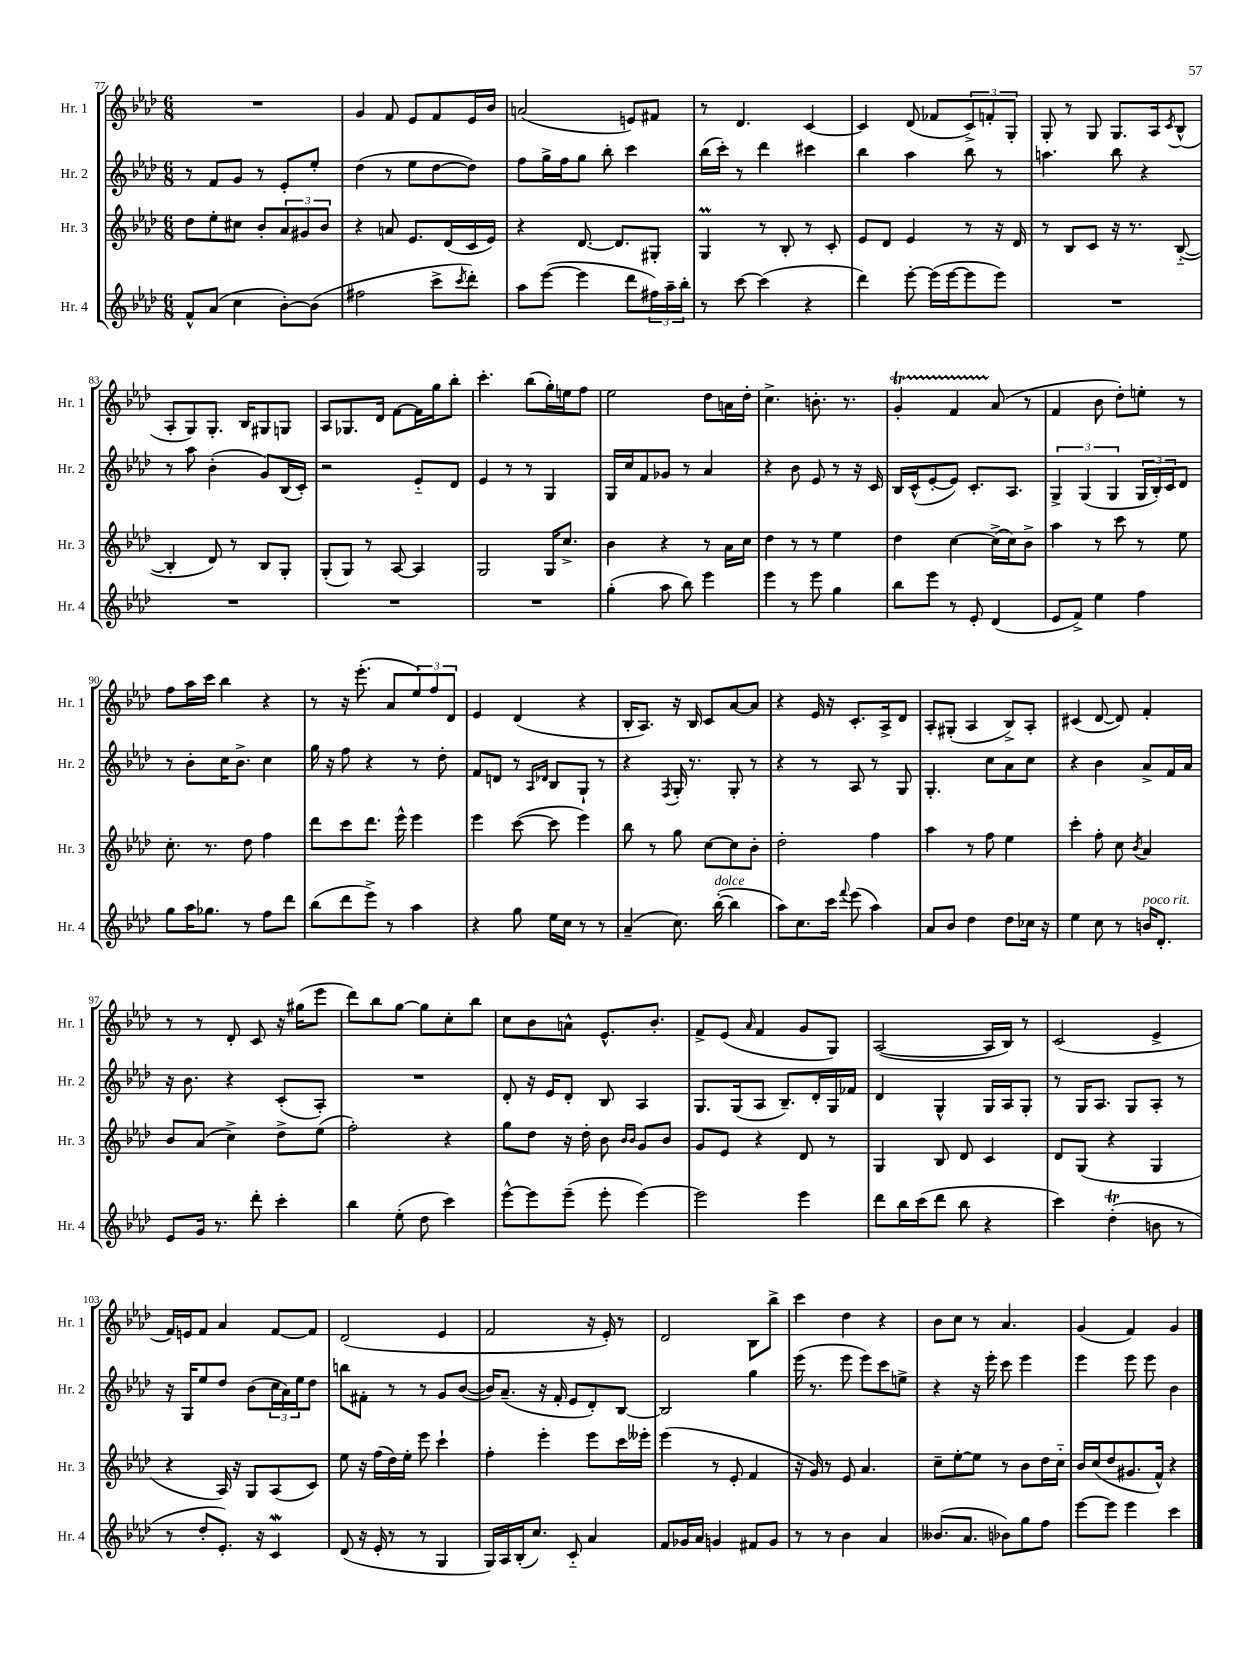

**kern	**kern	**kern	**kern
*staff4	*staff3	*staff2	*staff1
*clefG2	*clefG2	*clefG2	*clefG2
*k[b-e-a-d-]	*k[b-e-a-d-]	*k[b-e-a-d-]	*k[b-e-a-d-]
*M6/8	*M6/8	*M6/8	*M6/8
8f^^	8dd-	8r	2.r
(8a-	8ee-'	8f	.
4cc	8cc#	8g	.
.	8b-'	8r	.
[8b-')	12a-	8e-'	.
.	12g#	.	.
(8b-]	.	8ee-'	.
.	12b-	.	.
=	=	=	=
2ff#	4r	(4dd-	4g
.	8a	8r	8f
.	8.e-	8ee-	8e-
8ccc^	.	[8dd-	8f
.	(16d-	.	.
8qccc	.	.	.
8ddd-')	16c	8dd-])	16e-
.	16e-)	.	16b-
=	=	=	=
8aa-	4r	8ff	(2a
([8eee-	.	16gg^	.
.	.	16ff	.
4eee-]	[8.d-	8gg	.
.	.	8bb-'	.
.	8.d-]	.	.
8ddd-	.	4ccc	8e)
24ff#)	8G#'	.	8f#
24aa-~	.	.	.
24bb-'	.	.	.
=	=	=	=
8r	4G	(16bb-	8r
.	.	16ccc')	.
[8ccc	.	8r	4.d-
(4ccc]	8r	4ddd-	.
.	8B-'	.	.
4r	8r	4ccc#	[4c
.	8c'	.	.
=	=	=	=
4ddd-)	8e-	4bb-	4c]
.	8d-	.	.
[8eee-'	4e-	4aa-	(8d-
(16eee-]	.	.	8f-
[16eee-	.	.	.
8eee-]	8r	8bb-	12c^)
.	.	.	12f'
8eee-)	16r	8r	.
.	.	.	12G'
.	16d-	.	.
=	=	=	=
2.r	8r	4.aa	8G'
.	8B-	.	8r
.	8c	.	8G
.	16r	8bb-	8.G
.	8.r	.	.
.	.	4r	.
.	.	.	16A-
.	.	.	8qc
.	([8B-'~	.	(8B-^^
=	=	=	=
2.r	4B-']	8r	8A-'
.	.	8aa-	8G)
.	8d-)	(4b-'	8.G'
.	8r	.	.
.	.	.	16B-
.	8B-	8g)	8G#
.	8G'	(16B-	8G
.	.	16c')	.
=	=	=	=
2.r	(8G'	2r	8A-
.	8G)	.	8.G-
.	8r	.	.
.	.	.	16d-
.	[8A-	.	[8f
.	4A-]	8e-'~	16f]
.	.	.	16gg
.	.	8d-	8bb-'
=	=	=	=
2.r	2G	4e-	4.ccc'
.	.	8r	.
.	.	8r	(8bb-
.	16G	4G	16gg')
.	8.cc^	.	16ee
.	.	.	8ff
=	=	=	=
(4gg'	4b-	16G	2ee-
.	.	16cc	.
.	.	8f	.
8aa-	4r	8g-	.
8bb-)	.	8r	.
4eee-	8r	4a-	8dd-
.	16a-	.	16a
.	16cc	.	16dd-'
=	=	=	=
4eee-	4dd-	4r	4.cc^
8r	8r	8b-	.
8eee-	8r	8e-	8.b'
4gg	4ee-	8r	.
.	.	.	8.r
.	.	16r	.
.	.	16c	.
=	=	=	=
8bb-	4dd-	16B-	4g'
.	.	(16c^^	.
8eee-	.	[8e-'	.
8r	[4cc	8e-])	4f
8e-'	.	8.c'	.
(4d-	(16cc^]	.	(8a-
.	16cc)	8.A-	.
.	8b-^	.	8r
=	=	=	=
8e-	4aa-	6G^	4f
8f^)	.	.	.
.	.	(6G	.
4ee-	8r	.	8b-
.	.	6G	.
.	8ccc	.	8dd-')
4ff	8r	24G	8ee'
.	.	24B-')	.
.	.	24c	.
.	8ee-	8d-	8r
=	=	=	=
8gg	8.cc'	8r	8ff
16aa-	.	8b-'	16aa-
8.gg-	8.r	.	16ccc
.	.	16cc	4bb-
.	.	8.b-^	.
8r	8dd-	.	.
8ff	4ff	4cc	4r
8ddd-	.	.	.
=	=	=	=
(8bb-	8ddd-	16gg	8r
.	.	16r	.
8ddd-	8ccc	8ff	16r
.	.	.	(8.eee-'
8eee-^)	8.ddd-	4r	.
8r	.	.	8a-
.	16eee-^^	.	.
4aa-	4eee-	8r	12ee-)
.	.	.	12ff
.	.	8dd-'	.
.	.	.	12d-
=	=	=	=
4r	4eee-	8f	4e-
.	.	8d	.
8gg	([8ccc	8r	(4d-
.	.	16qqA-	.
.	.	16qqd-	.
16ee-	8ccc]	8B-	.
16cc	.	.	.
8r	4eee-)	8G`	4r
8r	.	8r	.
=	=	=	=
(4a-~	8bb-	4r	16B-'
.	.	.	8.A-)
.	8r	.	.
.	.	8qF	.
8.cc)	8gg	16G'	16r
.	.	8.r	16B-
.	[8cc	.	8c
([16bb-'	.	.	.
4bb-]	8cc]	8G'	[8a-
.	8b-'	8r	8a-]
=	=	=	=
8aa-)	2dd-'	4r	4r
8.cc	.	.	.
.	.	8r	16e-
16ccc	.	.	16r
8qqfff	.	.	.
(8eee-	.	8A-	8.c'
4aa-)	4ff	8r	.
.	.	.	16A-^
.	.	8G	8d-
=	=	=	=
8a-	4aa-	4.G'	8A-'
8b-	.	.	(8G#'
4dd-	8r	.	4A-
.	8ff	8cc	.
8dd-	4ee-	8a-	8B-^)
16cc-	.	8cc	8A-'
16r	.	.	.
=	=	=	=
4ee-	4ccc'	4r	(4c#
8cc	8ff'	4b-	[8d-
8r	8cc	.	8d-])
.	8qb-	.	.
16b	4a-	8a-^	4f'
8.d-'	.	.	.
.	.	16f	.
.	.	16a-	.
=	=	=	=
8e-	8b-	16r	8r
.	.	8.b-	.
16g	(8a-	.	8r
8.r	.	.	.
.	4cc^)	4r	8d-'
8ddd-'	.	.	8c
4ccc'	8dd-^	(8c'	16r
.	.	.	(16gg#
.	(8ee-	8A-')	8eee-
=	=	=	=
4bb-	2ff')	2.r	8ddd-)
.	.	.	8bb-
(8ee-'	.	.	[8gg
8dd-	.	.	8gg]
4ccc)	4r	.	8cc'
.	.	.	8bb-
=	=	=	=
[8eee-^^	8gg	8d-'	8cc
8eee-]	8dd-	16r	8b-
.	.	16e-	.
(8eee-~	16r	8d-'	8a^^
.	16dd-'	.	.
8eee-'	8b-	8B-	8.e-^^
.	16qqb-	.	.
.	16qqb-	.	.
[4eee-)	8g	4A-	.
.	.	.	8.b-'
.	8b-	.	.
=	=	=	=
2eee-]	8g	8.G	8f^
.	8e-	.	(8e-
.	.	(16G	.
.	.	.	16qqa-
.	4r	8A-	4f
.	.	8.B-~)	.
4eee-	8d-	.	8g
.	.	16d-'	.
.	8r	16G	8G)
.	.	16f-	.
=	=	=	=
8ddd-	4G	4d-	([2A-
16bb-	.	.	.
(16ccc	.	.	.
8ddd-	8B-	4G^^	.
8bb-	8d-	.	.
4r	4c	16G	16A-]
.	.	16A-	16B-)
.	.	8G'	8r
=	=	=	=
4ccc)	8d-	8r	(2c
.	(8G	16G	.
.	.	8.A-	.
(4dd-'	4r	.	.
.	.	8G	.
8b	4G	8A-'	4e-^
8r	.	8r	.
=	=	=	=
8r	4r	16r	16f)
.	.	16G	16e
8dd-'	.	8ee-	8f
8.e-')	16A-)	8dd-	4a-
.	16r	.	.
.	8G	(8b-	.
16r	.	.	.
4c	(8A-	24cc	[8f
.	.	24a-)	.
.	.	24ee-	.
.	8c)	8dd-	8f]
=	=	=	=
(8d-	8ee-	8bb	(2d-
16r	16r	8f#'	.
16e-'	(16ff	.	.
8r	16dd-)	8r	.
.	16ee-'	.	.
8r	8eee-	8r	.
4G	4ccc`	8g	4e-
.	.	([8b-	.
=	=	=	=
16G)	4ff'	16b-])	2f
16A-	.	(8.a-~	.
(16B-'	.	.	.
8.cc)	.	.	.
.	4eee-'	16r	.
.	.	16f'	.
8c'~	.	8e-	.
4a-	8eee-	8d-')	16r
.	.	.	16e-')
.	16ccc	[8B-	8r
.	16eee--'	.	.
=	=	=	=
8f	(4eee-	2B-]	2d-
16g-	.	.	.
16a-	.	.	.
4g	8r	.	.
.	8e-'	.	.
8f#	4f	4gg	8B-
8g	.	.	8bb-^
=	=	=	=
8r	16r	(16eee-	4ccc
.	16g)	8.r	.
8r	8r	.	.
4b-	8e-	8eee-	4dd-
.	4.a-	8eee-)	.
4a-	.	8ccc	4r
.	.	8ee^	.
=	=	=	=
(8.b--	8cc~	4r	8b-
.	[8ee-'	.	8cc
8.a-	.	.	.
.	8ee-]	16r	8r
.	.	16eee-'	.
8b-)	8r	8ccc	4.a-
8gg	8b-	4eee-	.
8ff	16dd-	.	.
.	16cc'~	.	.
=	=	=	=
[8eee-	16b-	4eee-	(4g
.	(16cc	.	.
8eee-]	8dd-	.	.
4eee-	8.g#	8eee-	4f)
.	.	8eee-	.
.	16f^^)	.	.
4ccc	4r	4b-	4g
==	==	==	==
*-	*-	*-	*-
